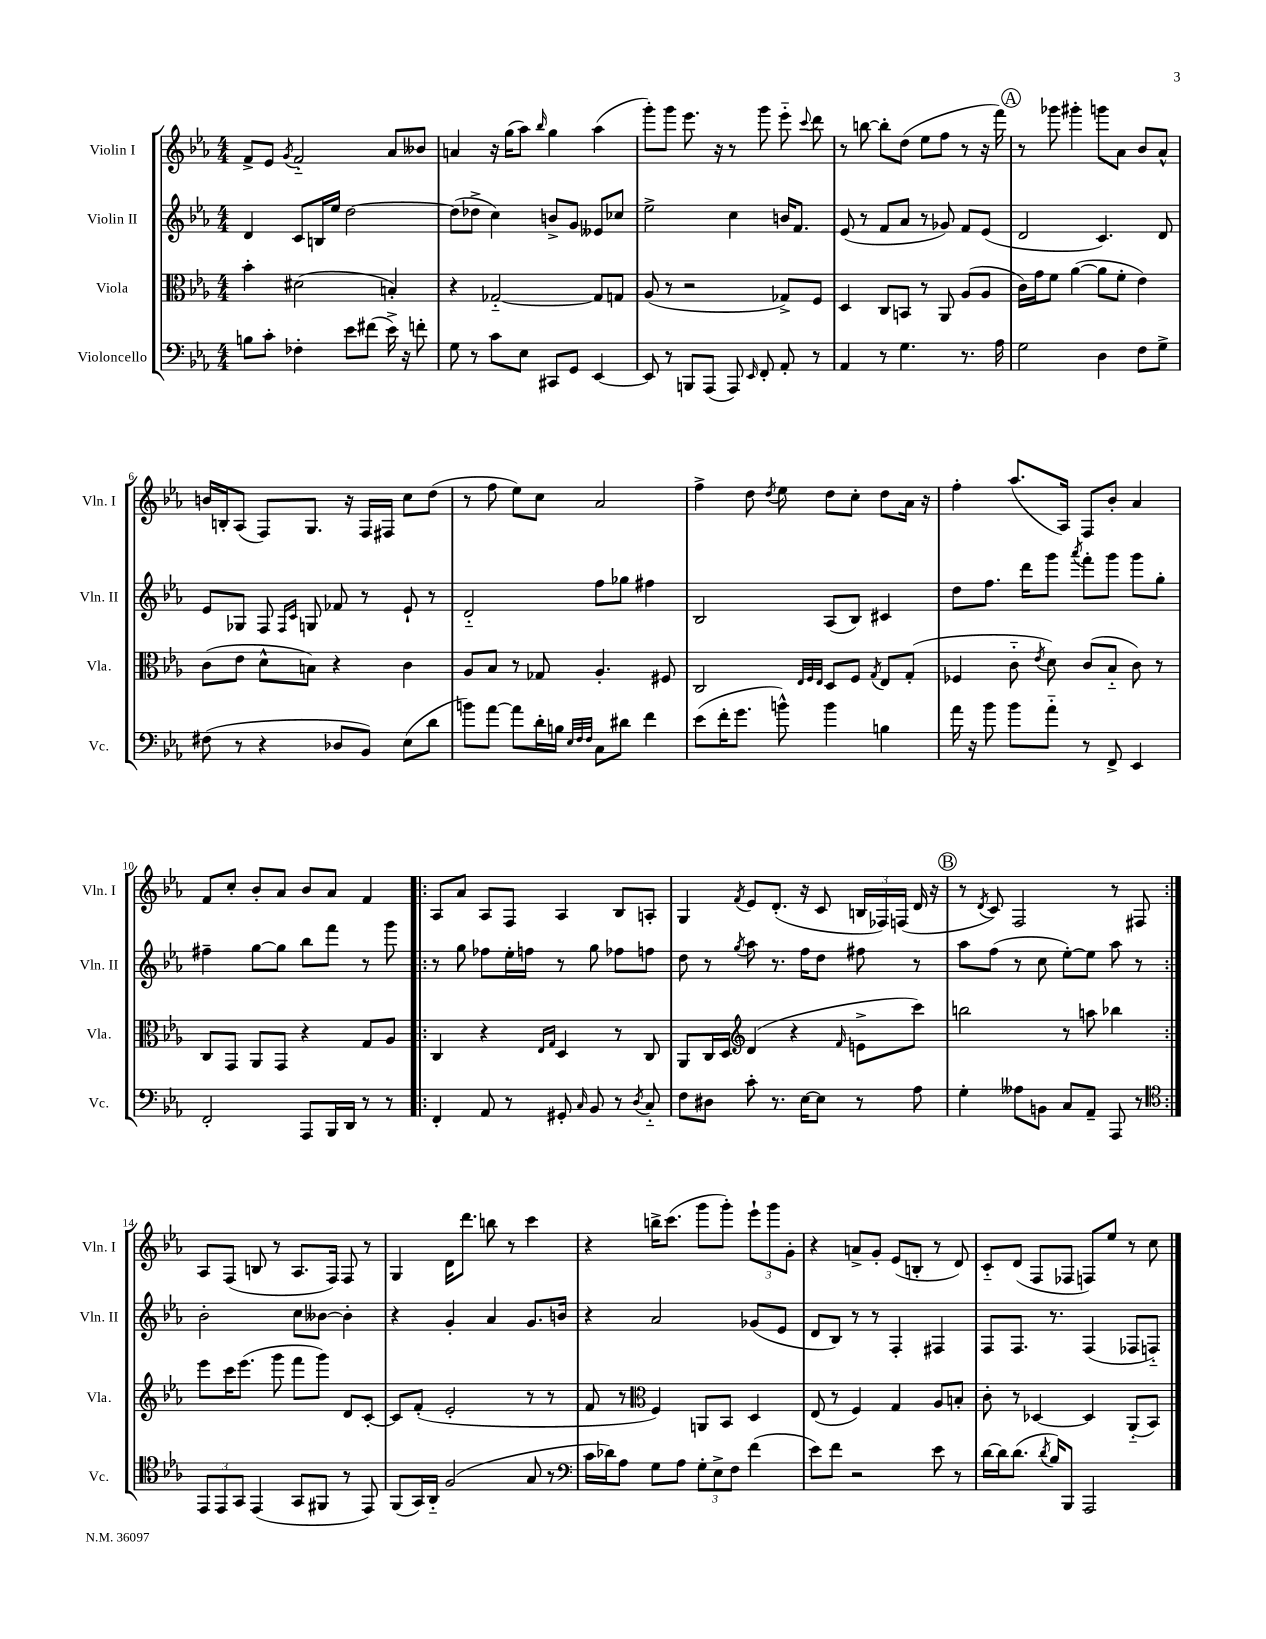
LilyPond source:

<<
\new StaffGroup <<
\new Staff = "s0" \with { instrumentName = "Violin I" shortInstrumentName = "Vln. I" } {
    \clef treble \key ees \major \numericTimeSignature \time 4/4
    \autoBeamOff f'8[-> ees'8] \acciaccatura { g'8 } f'2-_ aes'8[ beses'8] |
    a'4 r16 g''16[( aes''8]) \grace { bes''16 } g''4 aes''4( |
    g'''8[-.) g'''8] ees'''8. r16 r8 g'''8 ees'''8-_ \appoggiatura { c'''8 } d'''8 |
    r8 b''8~ b''8[-. d''8]( ees''8[ f''8] r8 r16 f'''16) |
    \mark \markup { \circle "A" } r8 ges'''8 gis'''4-. g'''8[ aes'8] bes'8[ aes'8]-^ |
    b'16[ b16-. aes8]( f8[) g8.] r16 f16[ fis16] c''8[ d''8]( |
    r8 f''8 ees''8[) c''8] aes'2 |
    f''4-> d''8 \acciaccatura { d''8 } ees''8 d''8[ c''8]-. d''8[ aes'16] r16 |
    f''4-. aes''8.[( aes16]) f8[ bes'8]-. aes'4 |
    f'8[ c''8]-. bes'8[-. aes'8] bes'8[ aes'8] f'4 |
    \repeat volta 2 { aes8[ aes'8] aes8[ f8] aes4 bes8[ a8]-. |
    g4 \acciaccatura { f'8 } ees'8[ d'8.]-.( r16 c'8 \tuplet 3/2 { b16[ fes16) f16]( } d'16 r16 |
    \mark \markup { \circle "B" } r8 \acciaccatura { d'8 } c'8) f2 r8 fis8 | }
    aes8[ f8]( b8 r8 aes8.[ f16]) f8 r8 |
    g4 d'16[ d'''8.] b''8 r8 c'''4 |
    r4 b''16[-> c'''8.]( g'''8[ g'''8]-.) \tuplet 3/2 { ees'''8[-! g'''8 g'8]-. } |
    r4 a'8[-> g'8]-. ees'8[( b8]-. r8 d'8) |
    c'8[-_ d'8]( f8[ fes8] f8[) ees''8] r8 c''8 \bar "|." |
}
\new Staff = "s1" \with { instrumentName = "Violin II" shortInstrumentName = "Vln. II" } {
    \clef treble \key ees \major \numericTimeSignature \time 4/4
    \autoBeamOff d'4 c'8[ b16 ees''16] d''2~ |
    d''8[( des''8]-> c''4) b'8[-> g'8] eeses'8[ ces''8] |
    ees''2-> c''4 b'16[ f'8.] |
    ees'8( r8 f'8[ aes'8] r8 ges'8) f'8[ ees'8]( |
    \mark \markup { \circle "A" } d'2 c'4.) d'8 |
    ees'8[ ges8] f8 \grace { f16[ c'16] } g8 fes'8 r8 ees'8-! r8 |
    d'2-_ f''8[ ges''8] fis''4 |
    bes2 aes8[( bes8]) cis'4 |
    d''8[ f''8.] d'''16[ g'''8] \acciaccatura { aes'''8 } f'''8[-. g'''8] g'''8[ g''8]-. |
    fis''4-- g''8[~ g''8] bes''8[ f'''8] r8 g'''8 |
    \repeat volta 2 { r8 g''8 fes''8[ ees''16-. f''16] r8 g''8 fes''8[ f''8] |
    d''8 r8 \acciaccatura { g''8 } aes''8 r8. f''16[ d''8] fis''8 r8 |
    \mark \markup { \circle "B" } aes''8[ f''8]( r8 c''8 ees''8[~-.) ees''8] aes''8 r8 | }
    bes'2-. c''8[ beses'8]~ beses'4-. |
    r4 g'4-. aes'4 g'8.[ b'16] |
    r4 aes'2 ges'8[( ees'8] |
    d'8[ bes8]) r8 r8 f4-. fis4 |
    f8[ f8.] r8. f4( fes8[ f8]-_) \bar "|." |
}
\new Staff = "s2" \with { instrumentName = "Viola" shortInstrumentName = "Vla." } {
    \clef alto \key ees \major \numericTimeSignature \time 4/4
    \autoBeamOff bes'4-. dis'2( b4-.) |
    r4 ges2~-_ ges8[ g8] |
    aes8( r8 r2 ges8[->) f8] |
    d4 c8[ b,8] r8 aes,8 aes8[( aes8] |
    \mark \markup { \circle "A" } c'16[) g'16 f'8] aes'4~( aes'8[ f'8]-. ees'4) |
    c'8[( ees'8] d'8[-^ b8]) r4 c'4 |
    aes8[ bes8] r8 ges8 aes4.-. fis8 |
    c2 \grace { ees32[ f32 ees32] } d8[ f8] \acciaccatura { g8 } ees8[ g8]-.( |
    fes4 c'8-_ \acciaccatura { ees'8 } d'8) c'8[( bes8]-_ c'8) r8 |
    c8[ g,8] aes,8[ g,8] r4 g8[ aes8] |
    \repeat volta 2 { c4 r4 \grace { ees16[ g16] } d4 r8 c8 |
    aes,8[ c16 d16] \clef treble d'4( r4 \grace { f'16 } e'8[-> c'''8]) |
    \mark \markup { \circle "B" } b''2 r8 a''8 bes''4 | }
    ees'''8[ c'''16 ees'''8.]( g'''8 f'''8[ g'''8]) d'8[ c'8]~-. |
    c'8[ f'8]-.( ees'2-. r8 r8 |
    f'8 r8 \clef alto f4) a,8[ bes,8] d4 |
    ees8( r8 f4) g4 aes8[ b8]-. |
    c'8-. r8 des4~ des4 aes,8[-_( bes,8]) \bar "|." |
}
\new Staff = "s3" \with { instrumentName = "Violoncello" shortInstrumentName = "Vc." } {
    \clef bass \key ees \major \numericTimeSignature \time 4/4
    \autoBeamOff b8[ c'8]-. fes4-. ees'8[ fis'8]( ees'16->) r16 f'8-. |
    g8 r8 c'8[ ees8] cis,8[ g,8] ees,4~ |
    ees,8 r8 b,,8[ aes,,8]( aes,,8) \grace { ees,16 } f,8-. aes,8-. r8 |
    aes,4 r8 g4. r8. aes16 |
    \mark \markup { \circle "A" } g2 d4 f8[ g8]-> |
    fis8( r8 r4 des8[ bes,8]) ees8[( d'8] |
    b'8[) aes'8]~ aes'8[ d'16-. b16] \grace { ees32[ f32 f32] } c8[ dis'8] f'4 |
    ees'8[( f'16-. g'8.] b'8-^) b'4 b4 |
    aes'16 r16 bes'8 bes'8[ aes'8]-_ r8 f,8-> ees,4 |
    f,2-. aes,,8[ bes,,16 d,16] r8 r8 |
    \repeat volta 2 { f,4-. aes,8 r8 gis,8-. \grace { c16 } bes,8 r8 \acciaccatura { d8 } c8-_ |
    f8[ dis8] c'8-. r8. ees16[~ ees8] r8 aes8 |
    \mark \markup { \circle "B" } g4-. aeses8[ b,8] c8[ aes,8]-- aes,,8 r8 | }
    \clef tenor \tuplet 3/2 { ees,8[ ees,8 g,8] } ees,4( g,8[ fis,8] r8 ees,8) |
    f,8[( g,16) aes,16]-_ f2( g8 r8 |
    \clef bass c'16[ des'16) aes8] g8[ aes8] \tuplet 3/2 { g8[-. ees8-> f8] } f'4( |
    ees'8[) f'8] r2 ees'8 r8 |
    d'16[~ d'16 d'8.]( \acciaccatura { d'8 } bes16[) bes,,8] aes,,2 \bar "|." |
}
>>
>>
